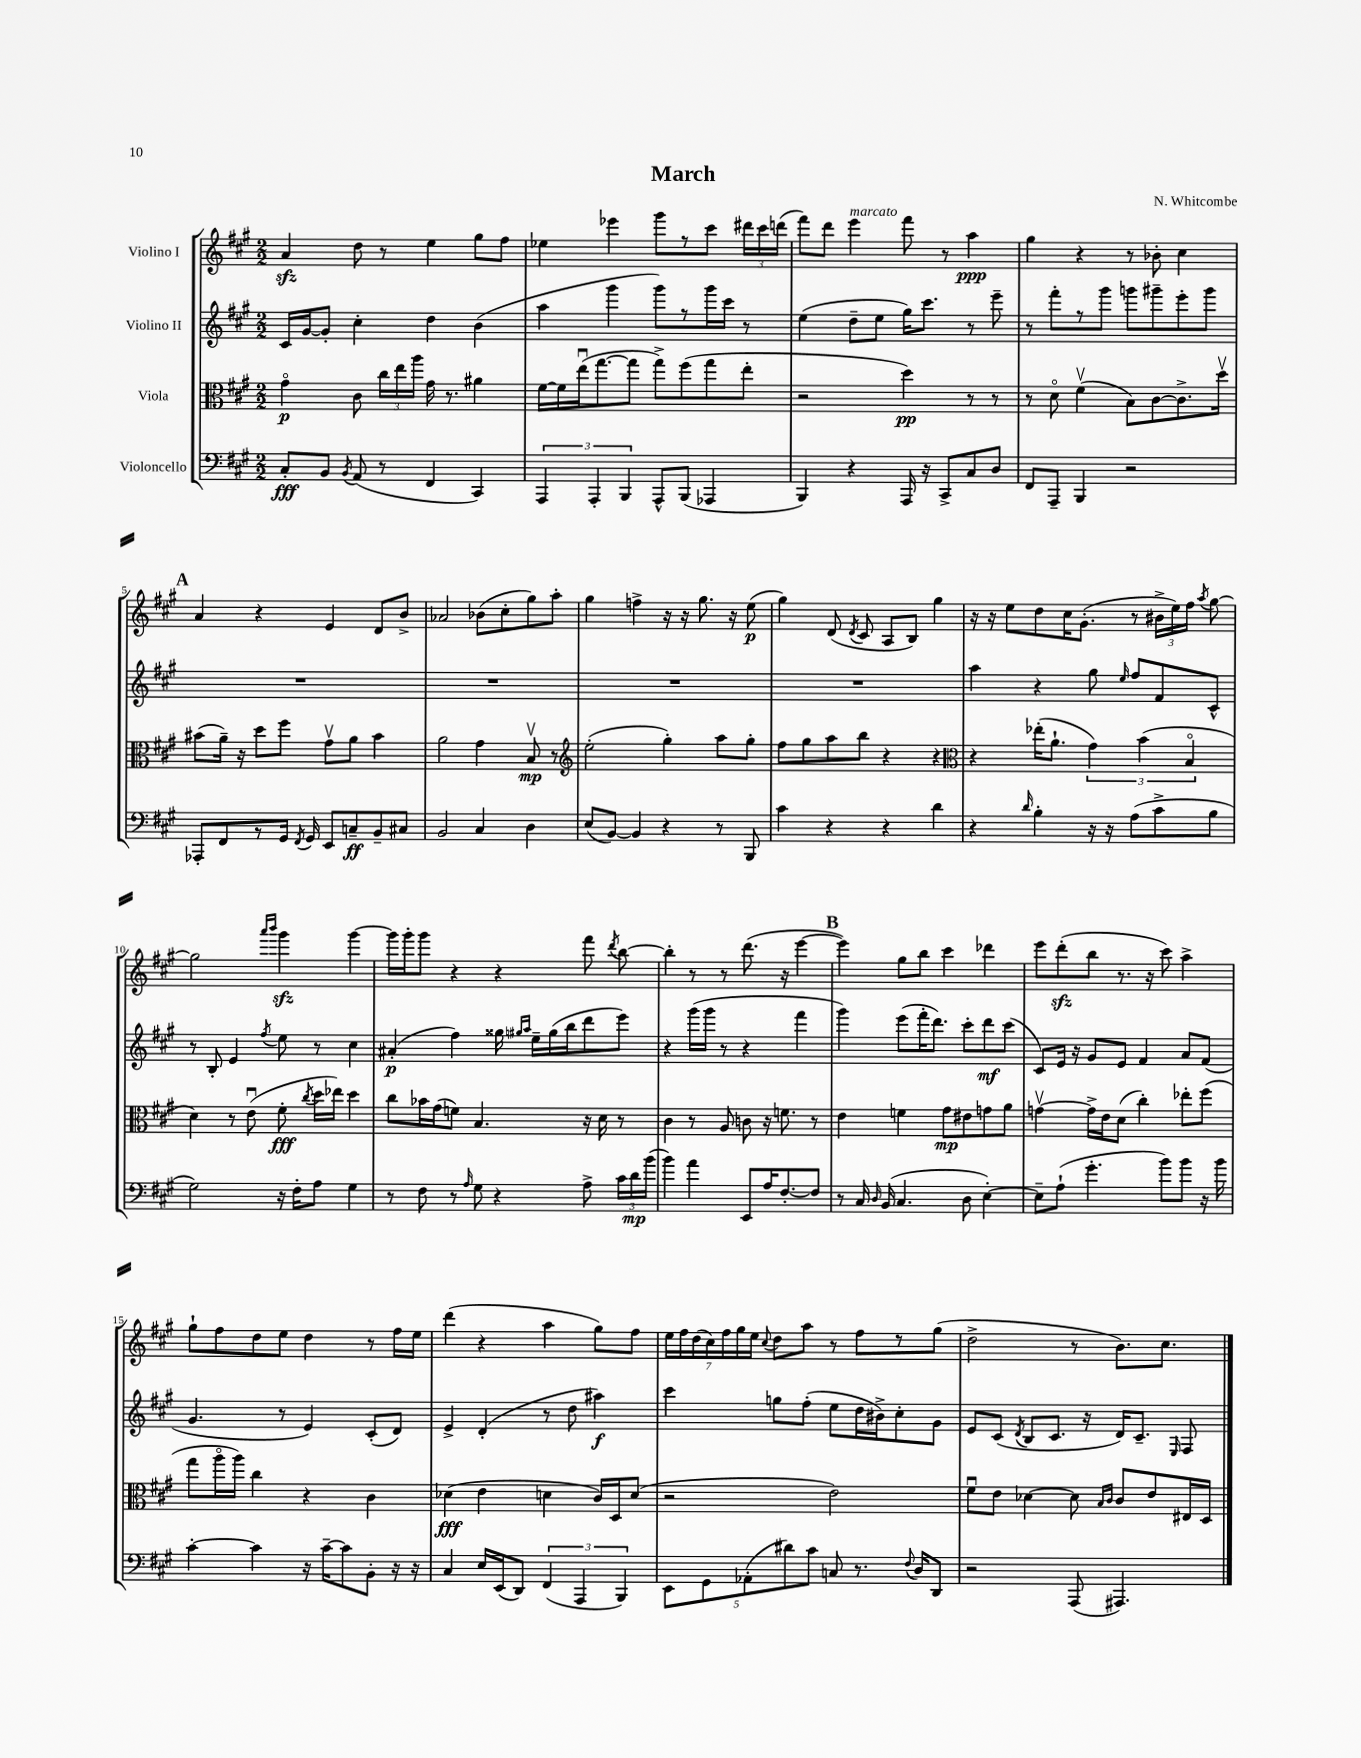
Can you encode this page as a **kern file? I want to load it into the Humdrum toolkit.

**kern	**kern	**kern	**kern
*staff4	*staff3	*staff2	*staff1
*clefF4	*clefC3	*clefG2	*clefG2
*k[f#c#g#]	*k[f#c#g#]	*k[f#c#g#]	*k[f#c#g#]
*M2/2	*M2/2	*M2/2	*M2/2
8C#'	4g#o	16c#	4a
.	.	[16g#	.
8BB	.	8g#']	.
8qBB	.	.	.
(8AA	8c#	4cc#'	8dd
8r	24cc#	.	8r
.	24ee	.	.
.	24aa	.	.
4FF#	16g#	4dd	4ee
.	8.r	.	.
4CC#)	4a#	(4b	8gg#
.	.	.	8ff#
=	=	=	=
6AAA	[16f#	4aa	4ee-
.	16f#]	.	.
.	(16eeu	.	.
6AAA'	.	.	.
.	[8.gg#	.	.
.	.	4ggg#	4eee-
6BBB	.	.	.
.	8gg#]	.	.
8AAA^^	8gg#^)	8ggg#)	8ggg#
(8BBB	(8ff#	8r	8r
4AAA-	8gg#	16ggg#	8ccc#
.	.	16ccc#	.
.	8ee'	8r	24ddd#
.	.	.	24ccc#
.	.	.	(24ddd
=	=	=	=
4BBB)	2r	(4ee	8fff#)
.	.	.	8ddd
4r	.	8dd~	4eee
.	.	8ee	.
16AAA	4dd)	16gg#)	8fff#
16r	.	8.ccc#	.
8CC#^	.	.	8r
8C#	8r	8r	4aa
8D	8r	8eee~	.
=	=	=	=
8FF#	8r	8r	4gg#
8AAA~	8do	8fff#'	.
4BBB	(4f#v	8r	4r
.	.	8ggg#	.
2r	8B)	8ggg	8r
.	[8c#	8ggg#~	8b-'
.	8.c#^]	8eee'	4cc#
.	.	8ggg#	.
.	16ddv	.	.
=	=	=	=
8AAA-'	(8b#	1r	4a
8FF#	16a~)	.	.
.	16r	.	.
8r	8dd	.	4r
16GG#	8ff#	.	.
8qFF#	.	.	.
16GG#	.	.	.
8EE	8g#v	.	4e
8C~	8a	.	.
8BB~	4b#	.	8d
8C#	.	.	8b^
=	=	=	=
2BB	2a	1r	2a-
4C#	4g#	.	(8b-
.	.	.	8cc#'
4D	8Bv	.	8gg#)
.	8r	.	8aa'
=	=	=	=
*	*clefG2	*	*
(8E	(2ee'	1r	4gg#
[8BB)	.	.	.
4BB]	.	.	4ff^
4r	4gg#')	.	16r
.	.	.	16r
.	.	.	8.gg#
8r	8aa	.	.
.	.	.	16r
8BBB	8gg#'	.	(8ee
=	=	=	=
4c#	8ff#	1r	4gg#)
.	8gg#	.	.
4r	8aa	.	(8d
.	.	.	8qd
.	8bb	.	8c#
4r	4r	.	8A
.	.	.	8B)
4d	4r	.	4gg#
=	=	=	=
*	*clefC3	*	*
4r	4r	4aa	16r
.	.	.	16r
.	.	.	8ee
16qqd	.	.	.
4B'	(16ee-'	4r	8dd
.	8.a`	.	.
.	.	.	16cc#
.	.	.	(8.g#'
16r	6g#)	8gg#	.
16r	.	.	.
.	.	16qqee	.
(8A	.	8ff#	8r
.	(6b	.	.
8c#^	.	8f#	24b#^
.	.	.	24ee)
.	6Bo	.	24ff#
.	.	.	8qaa
8B	.	8c#^^	[8gg#
=	=	=	=
2G#)	4d)	8r	2gg#]
.	.	8B'	.
.	8r	4e	.
.	(8eu	.	.
.	.	.	16qqaaa
.	.	8qff#	16qqbbb
16r	8f#'	8ee	4ggg#
16F#'	.	.	.
.	8qcc#	.	.
8A	16dd	8r	.
.	16ee-)	.	.
4G#	4dd	4cc#	[4ggg#
=	=	=	=
8r	8cc#	(4a#'	16ggg#]
.	.	.	16ggg#'
8F#	16b-	.	8ggg#
.	(16g#	.	.
8r	8f)	4ff#)	4r
16qqA	.	.	.
8G#	4.B	.	.
4r	.	16gg##	4r
.	.	16qqgg#	.
.	.	16qqaa	.
.	.	16ee~	.
.	.	(16gg#	.
.	.	16bb	.
8A^	16r	8ddd	8fff#
.	16d	.	.
.	.	.	8qddd
24c#	8r	8eee)	[8bb
24d	.	.	.
(24b	.	.	.
=	=	=	=
4b)	4c#	4r	4bb']
4a	8r	(16ggg#	8r
.	.	16ggg#	.
.	8A	8r	8r
8EE	8c	4r	(8.ddd
16A	16r	.	.
[8.F#'	8.f	.	16r
.	.	4fff#	[4eee
8F#]	8r	.	.
=	=	=	=
8r	4e	4ggg#)	4eee])
16C#	.	.	.
16qqD	.	.	.
(16BB	.	.	.
4.C#	4f	(8eee	8gg#
.	.	16fff#'	8bb
.	.	8.ddd)	.
.	8g#	.	4ccc#
8D	8e#	8ccc#'	.
[4E')	8g	8ddd	4ddd-
.	8a	(8ccc#	.
=	=	=	=
8E~]	[4gv	8c#)	8eee
(8A`	.	16e	(8ddd'
.	.	16r	.
4.g#'	16g^]	8g#	8bb
.	16e	.	.
.	(8d	8e	8.r
.	4cc#')	4f#	.
.	.	.	16r
8b)	.	.	8ccc#)
8b	8ee-'	8a	4aa^
16r	(8ff#	(8f#	.
16b	.	.	.
=	=	=	=
[4c#'	8gg#	4.g#	8gg#`
.	16aao	.	8ff#
.	16aa)	.	.
4c#]	4cc#	.	8dd
.	.	8r	8ee
16r	4r	4e)	4dd
[16c#~	.	.	.
8c#]	.	.	.
8BB'	4c#	(8c#'	8r
16r	.	8d)	16ff#
16r	.	.	16ee
=	=	=	=
4C#	(4d-	4e^	(4ddd
16E	4e	(4d'	4r
(16EE	.	.	.
8DD)	.	.	.
(6FF#	4d	8r	4aa
.	.	8dd	.
6AAA	.	.	.
.	16c#)	4aa#)	8gg#)
.	16D	.	.
6BBB)	.	.	.
.	(8d	.	8ff#
=	=	=	=
10EE	2r	4ccc#	28ee
.	.	.	28ff#
.	.	.	(28dd
10GG#	.	.	.
.	.	.	28cc#)
.	.	.	28ff#
.	.	.	28gg#
(10AA-'	.	.	.
.	.	.	28ee
.	.	.	8qqcc#
.	.	8gg	8dd
10d#)	.	.	.
.	.	(8ff#'	8aa
10c#	.	.	.
8C	2e)	8ee	8r
8.r	.	16dd	8ff#
.	.	16b#^)	.
.	.	8cc#'	8r
8qqF#	.	.	.
16D	.	.	.
8DD	.	8g#	(8gg#
=	=	=	=
2r	8f#u	8e	2dd^
.	8e	(8c#	.
.	.	8qd	.
.	[4d-	8B	.
.	.	8.c#	.
(8AAA	8d-]	.	8r
.	.	16r	.
.	16qqB	.	.
.	16qqc#	.	.
4.AAA#)	8c#	16d)	8.b)
.	.	8.c#~	.
.	8e	.	.
.	.	.	8.cc#
.	.	16qqE	.
.	16E#	8F#	.
.	16D	.	.
==	==	==	==
*-	*-	*-	*-
